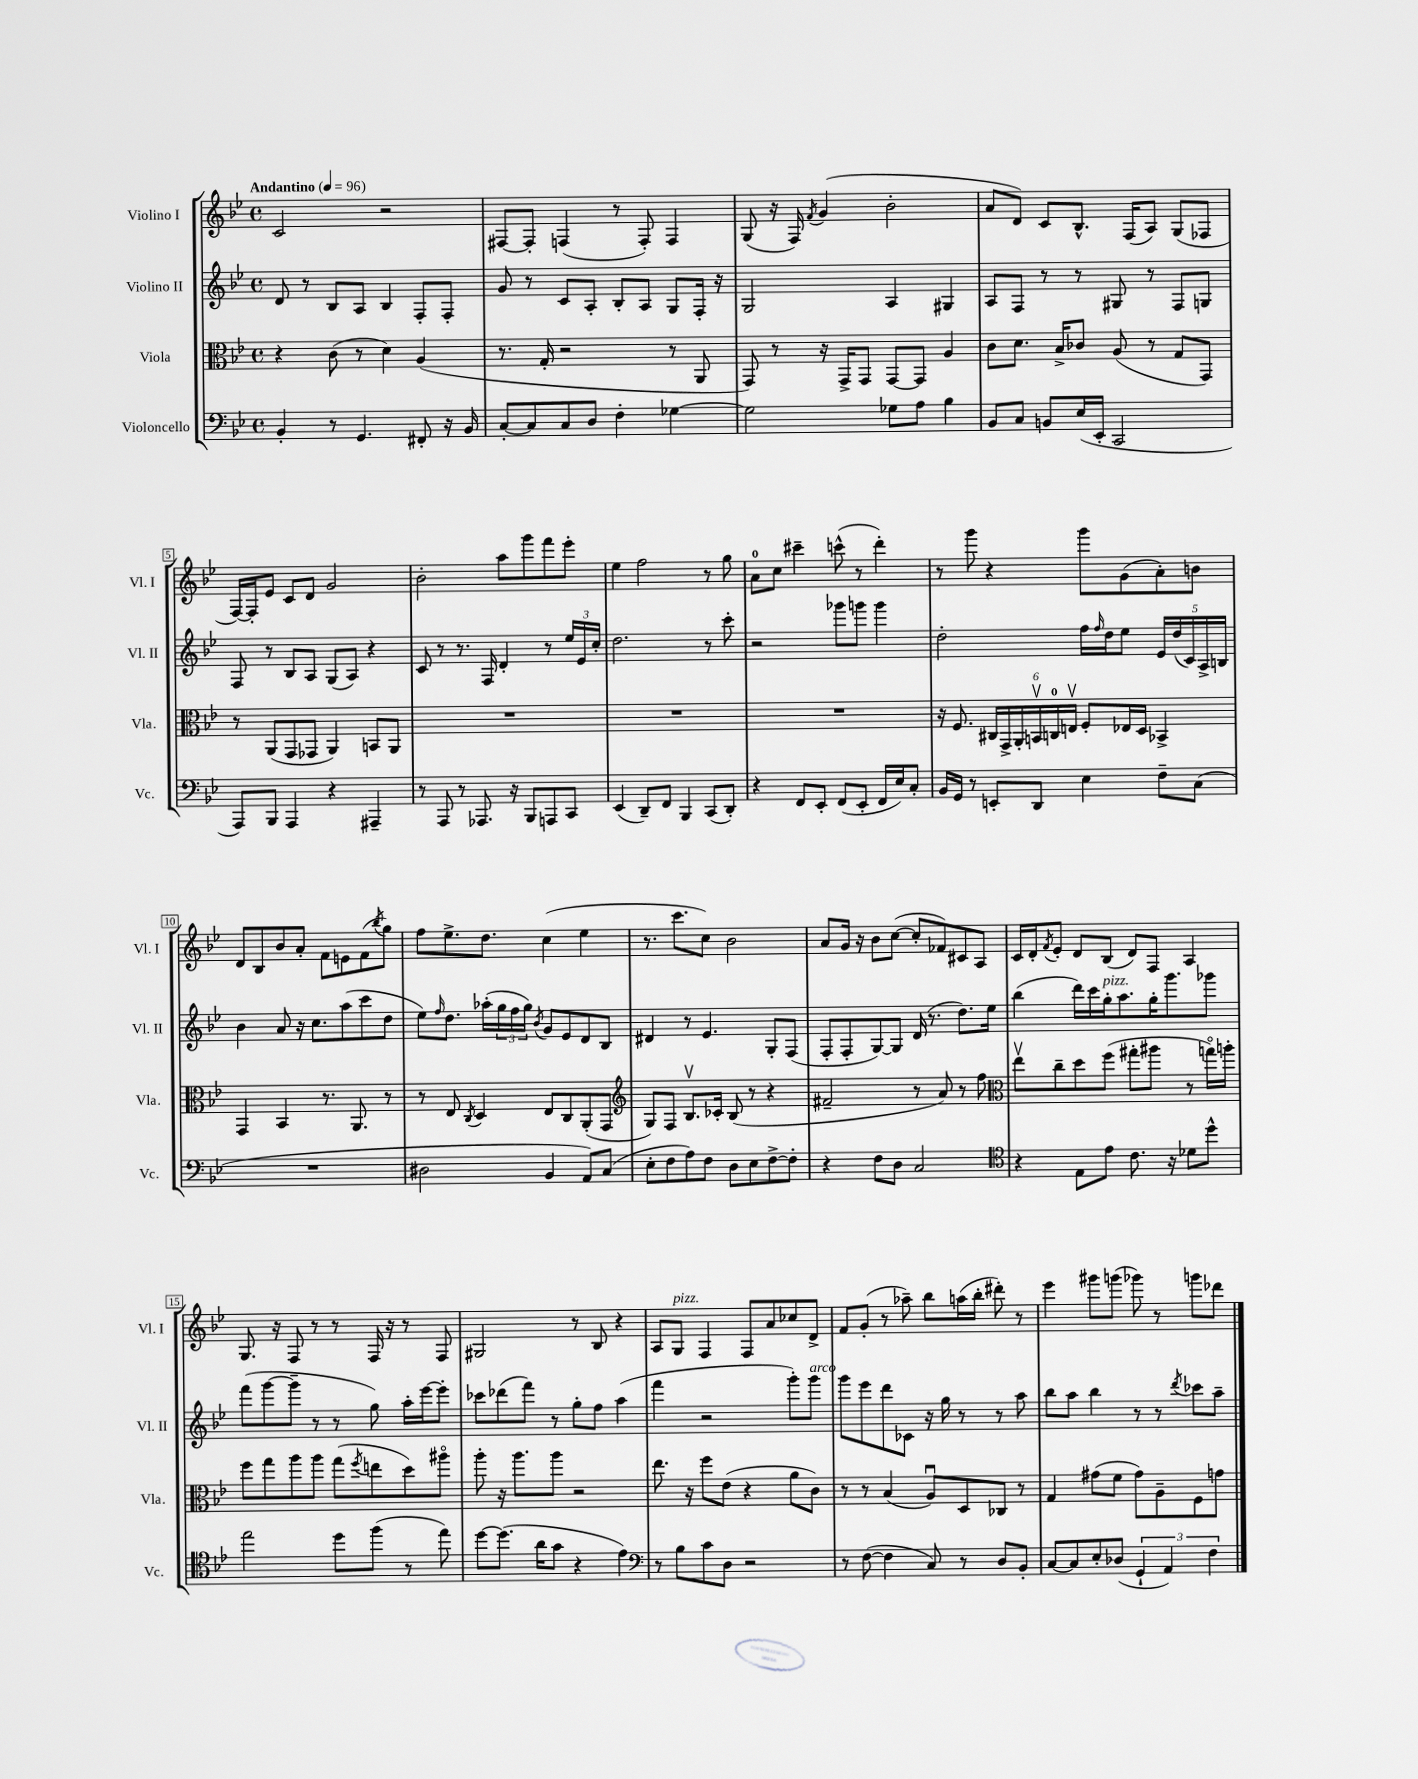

**kern	**kern	**kern	**kern
*part4	*part3	*part2	*part1
*staff4	*staff3	*staff2	*staff1
*I"Violoncello	*I"Viola	*I"Violino II	*I"Violino I
*I'Vc.	*I'Vla.	*I'Vl. II	*I'Vl. I
*clefF4	*clefC3	*clefG2	*clefG2
*k[b-e-]	*k[b-e-]	*k[b-e-]	*k[b-e-]
*M4/4	*M4/4	*M4/4	*M4/4
*met(c)	*met(c)	*met(c)	*met(c)
*MM96	*MM96	*MM96	*MM96
=1	=1	=1	=1
!	!	!	!LO:TX:a:B:t=Andantino
4BB-'/	4r	8d/	2c/
.	.	8r	.
8r	(8c\	8B-/L	.
4.GG/	8r	8A/J	.
.	4d\)	4B-/	2r
8FF#X'/	(4A/	8F'/L	.
16r	.	8F'/J	.
16BB-/	.	.	.
=2	=2	=2	=2
[8C'/L	8.r	8g/	[8F#X/L
8C/]	.	8r	8F#'/J]
.	16G'/	.	.
8C/	2r	8c/L	(4Fn/
8D/J	.	8A'/J	.
4F'\	.	8B-'/L	8r
.	.	8A/J	8F'/)
[4G-X\	8r	8G/L	4F/
.	8AA/	16F'/Jk	.
.	.	16r	.
=3	=3	=3	=3
2G-\]	8GG/)	2G/	(8G/
.	8r	.	16r
.	.	.	16F/)
.	.	.	8qf/
.	16r	.	(4g/
.	16GG^/KL	.	.
.	8GG/J	.	.
8G-X\L	[8GG/L	4A/	2b-'\
8A\J	8GG/J]	.	.
4B-\	4A/	4G#X/	.
=4	=4	=4	=4
8BB-/L	8c\L	8A/L	8a/L
8C/J	8.d\J	8F/J	8d/J)
8BBn/L	.	8r	8c/L
.	16B-^/KL	.	.
(16E-/L	8c-X/J	8r	8.B-^^/J
16EE-'/JJ	.	.	.
2CC/	(8A/	8G#X/	.
.	.	.	(16F/KL
.	8r	8r	8A/J)
.	8G/L	8F/L	(8G/L
.	8GG/J)	8Gn/J	8F-X/J
!!LO:LB:g=z
=5	=5	=5	=5
8AAA/L)	8r	8F/	[16F/LL)
.	.	.	16F'/J]
8BBB-/J	(8AA/L	8r	8e-/J
4AAA/	8GG/	8B-/L	8c/L
.	8GG-X/J	8A/J	8d/J
4r	4AA/)	(8G/L	2g/
.	.	8A/J)	.
4AAA#X~/	8BBn/L	4r	.
.	8AA/J	.	.
=6	=6	=6	=6
8r	1r	8c/	2b-'\
8AAA/	.	8r	.
8r	.	8.r	.
8.AAA-X/	.	.	.
.	.	16F/	.
.	.	4d'/	8aa\L
16r	.	.	.
8BBB-/L	.	.	8ggg\
8AAAn/	.	8r	8fff\
8CC/J	.	24ee-/LL	8eee-'\J
.	.	24e-/	.
.	.	24cc'/JJ	.
=7	=7	=7	=7
(4EE-/	1r	2.dd\	4ee-\
8DD~/L)	.	.	2ff\
8FF/J	.	.	.
4BBB-/	.	.	.
(8CC/L	.	8r	8r
8DD'/J)	.	8ccc'\	8gg\
=8	=8	=8	=8
4r	1r	2r	8a\L
.	.	.	8cc\J
8FF/L	.	.	4ccc#X~\
8EE-'/J	.	.	.
(8FF/L	.	8ggg-X\L	(8cccn^^\
8EE-'/J	.	8gggn\J	8r
16FF/LL	.	4ggg\	4ddd'\)
16E-/J)	.	.	.
8C'/J	.	.	.
=9	=9	=9	=9
16BB-/LL	16r	2dd'\	8r
16GG/JJ	8.F/	.	.
8r	.	.	8ggg\
8EEn'/L	24C#X/LL	.	4r
.	24GG^/	.	.
.	24AA'/	.	.
8DD/J	24BBnv/	.	.
.	24Cn/	.	.
.	24Env/JJ	.	.
4E-\	8F'/L	16ff\LL	8ggg\L
.	.	16qqff/	.
.	.	16dd\J	.
.	16E-X/L	8ee-\J	(8g\
.	16D/JJ	.	.
8F~\L	4BB-X^/	20e-/LL	8a'\)
.	.	(20dd/	.
.	.	20c/)	.
(8C\J	.	.	8bn\J
.	.	20A^/	.
.	.	20Bn/JJ	.
!!LO:LB:g=z
=10	=10	=10	=10
1r	4GG/	4b-\	8d/L
.	.	.	8B-/
.	4BB-/	8a/	8b-/
.	.	16r	8a'/J
.	.	8.cc\L	.
.	8.r	.	8f\L
.	.	(8aa\	8en\
.	8.AA/	.	.
.	.	8ccc\	(8f\
.	.	.	8qbb-/
.	8r	8dd\J	8gg\J)
=11	=11	=11	=11
2D#X\	8r	8ee-\L)	8ff\L
.	.	16qqff/	.
.	8E-/	8.dd\J	8.ee-^\
.	8qC/	.	.
.	4D/	.	.
.	.	(16aa-X'\LL	8.dd\J
.	.	24gg\	.
.	.	24ff\	.
.	.	24gg\JJ)	.
.	.	8qb-/	.
4BB-/	8E-/L	8g/L	(4cc\
.	8C/	8e-/	.
8AA/L)	(8AA'/	8d/	4ee-\
(8C/J	8GG/J	8B-/J	.
=12	=12	=12	=12
*	*clefG2	*	*
8E-'\L	8G/L)	4d#X/	8.r
8F\	8F/J	.	.
.	.	.	8.ccc\L
8A\)	8.B-v/L	8r	.
8F\J	.	4.e-/	8cc\J)
.	16c-X'/Jk	.	.
8D\L	(8B-/	.	2b-\
8E-\	8r	.	.
[8F^\	4r	8G'/L	.
8F'\J]	.	(8F/J	.
=13	=13	=13	=13
4r	2f#X~/	8F'/L	8a/L
.	.	8F'/	16g/Jk
.	.	.	16r
8F\L	.	[8G/)	8b-\L
8D\J	.	8G/J]	([8cc\J
2C/	8r	(16d/	8cc'/L]
.	.	8.r	.
.	8a/)	.	8f-X/)
.	8r	8.dd\L)	8c#X/
.	8ff\	.	8A/J
.	.	16ee-\Jk	.
=14	=14	=14	=14
*clefC4	*clefC3	*	*
4r	8ee-v\L	(4bb-\	16c/LL
.	.	.	16d'/J
.	.	.	8qf/
.	8cc~\	.	8e-'/J
8E-\L	8dd\	16ddd\LL)	8d/L
.	.	16ccc\	.
!	!	!LO:TX:a:i:t=pizz.	!
8e-\J	(8ff\J	16gg'\J	(8B-/J
.	.	8.aa\	.
8.c\	8gg#X'\L	.	8d/L)
.	8aa#X\J	16gg'\K	8F/J
16r	.	8.ggg\	.
8d-X\L	8r	.	4A/
8dd^^\J	16ggn\LL)	8ggg-X\J	.
.	16aan'\JJ	.	.
!!LO:LB:g=z
=15	=15	=15	=15
2ee-\	8ff\L	(8fff\L	8.G/
.	8gg\	[8ggg\	.
.	.	.	16r
.	8aa\	8ggg~\J]	8F/
.	8aa\J	8r	8r
8dd\L	(8gg\L	8r	8r
.	8qff/	.	.
(8ff\J	8een\	8gg\)	16F/
.	.	.	16r
8r	8dd\)	16aa'\LL	8r
.	.	[16eee-\J	.
8ee-\)	8aa#X\J	8eee-'\J]	8F/
=16	=16	=16	=16
[8dd\L	8aa'\	8ccc-X\L	2G#X/
(8.dd\J]	16r	(8ddd-X\	.
.	8.aa\L	.	.
.	.	8fff\J)	.
16a\KL	.	.	.
8g\J	8aa\J	8r	.
4r	2r	8gg'\L	8r
.	.	8ff\J	8B-/
4e-\)	.	(4aa\	4r
=17	=17	=17	=17
*clefF4	*	*	*
8r	8.ee-\	4fff\	8A/L
!	!	!	!LO:TX:a:i:t=pizz.
8B-\L	.	.	8G/J
.	16r	.	.
8c\	8ff\L	2r	4F/
8D\J	(8e-\J	.	.
2r	4r	.	8F/L
.	.	.	8a/
.	8a\L	8ggg'\L)	8cc-X/
!	!	!LO:TX:a:i:t=arco	!
.	8c\J)	8ggg\J	8d^/J
=18	=18	=18	=18
8r	8r	8ggg\L	8f/L
([8F\	8r	8eee-\	(8g'/J
4F\]	(4B-/	8ddd\	8r
.	.	8c-X\J	8aa-X~\)
8C/)	8Au/L)	16r	8bb-\L
.	.	16gg\	.
8r	8D/	8r	(16aan\L
.	.	.	16bb-'\JJ
8D/L	8C-X/J	8r	8ddd#X'\)
8BB-'/J	8r	8aa\	8r
=19	=19	=19	=19
[8C/L	4G/	8bb-\L	4eee-\
8C/]	.	8aa\J	.
8E-'/	(8g#X\L	4bb-\	8ggg#X\L
(8D-X/J	8f\J	.	(8gggn\J
6GG`/	8g#\L)	8r	8ggg-X\)
.	8A~\	8r	8r
6AA/)	.	.	.
.	.	8qddd/	.
.	8F\	8ccc-X\L	8gggn\L
6F\	.	.	.
.	8gn\J	8aa~\J	8ddd-X\J
==	==	==	==
*-	*-	*-	*-
